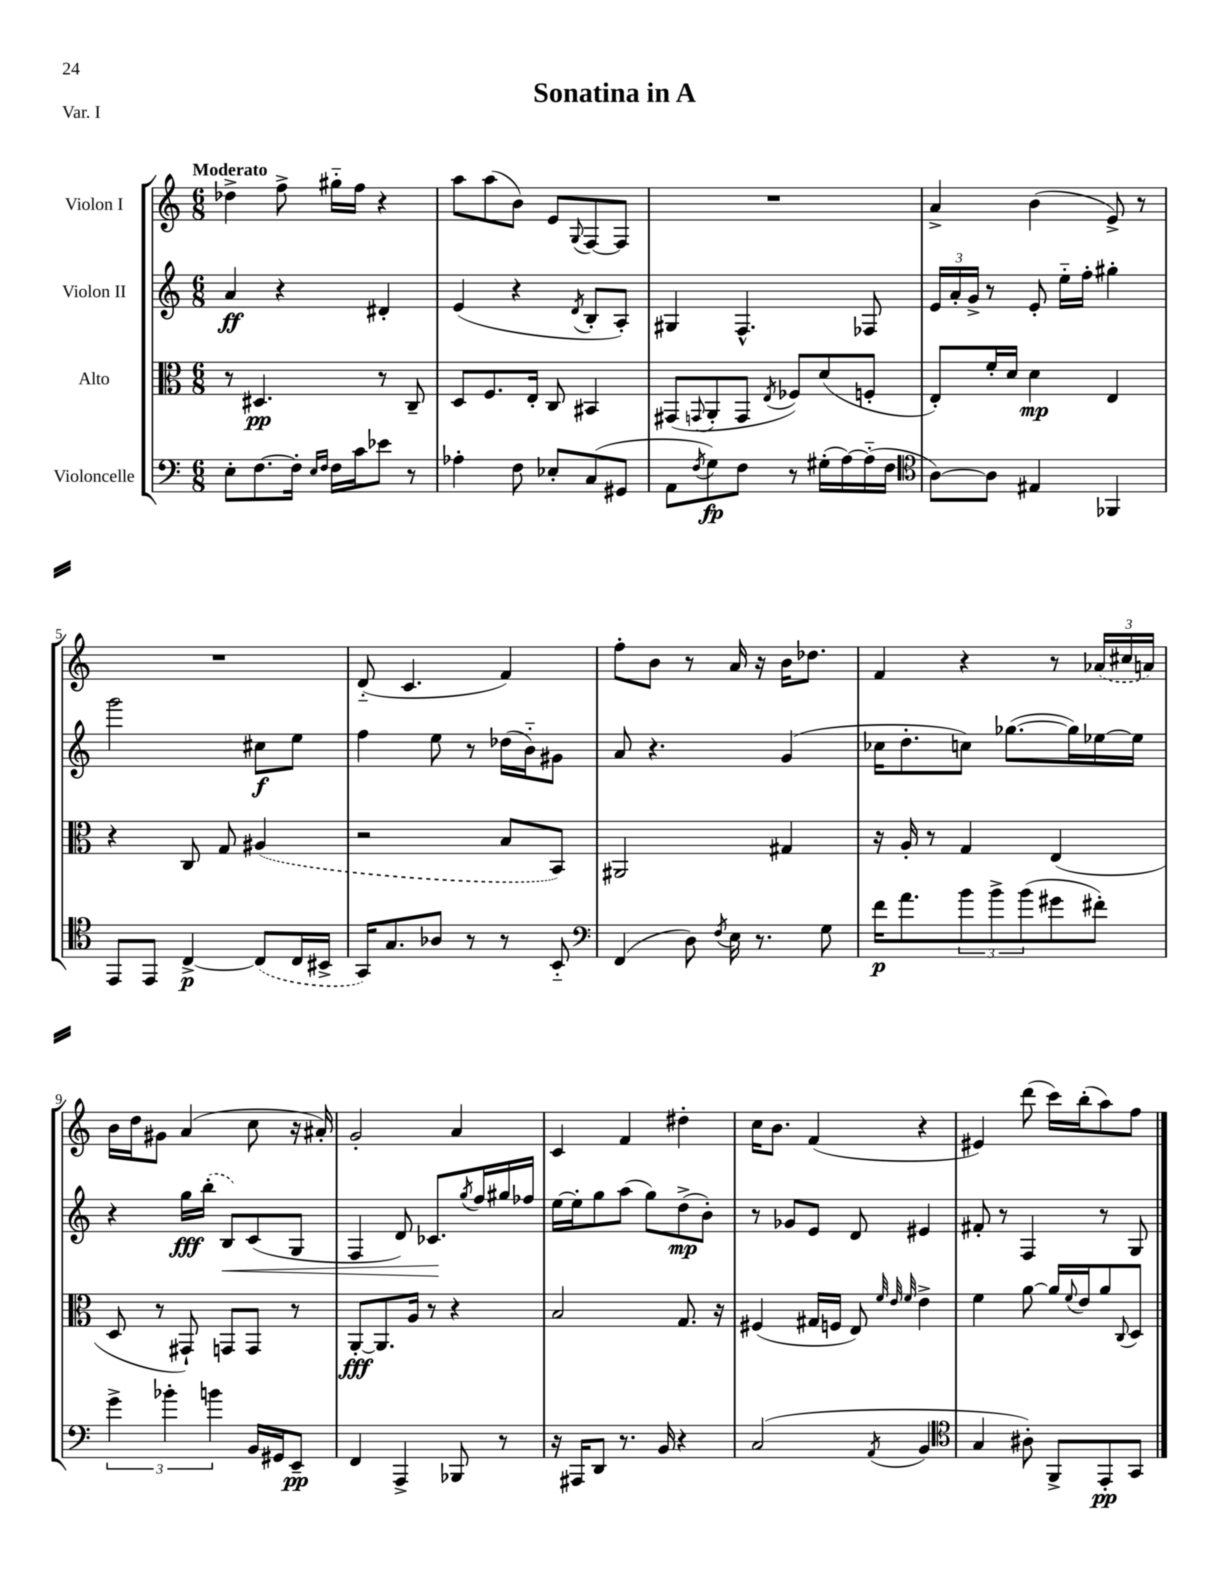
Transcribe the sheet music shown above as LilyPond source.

\header { title = "Sonatina in A" piece = "Var. I" }
<<
\new StaffGroup <<
\new Staff = "s0" \with { instrumentName = "Violon I" } {
    \clef treble \key c \major \numericTimeSignature \time 6/8 \tempo "Moderato"
    des''4-> f''8-> gis''16-_ f''16 r4 |
    a''8 a''8( b'8) e'8 \appoggiatura { g8 } f8~ f8 |
    R2. |
    a'4-> b'4( e'8->) r8 |
    R2. |
    d'8-_( c'4. f'4) |
    f''8-. b'8 r8 a'16 r16 b'16 des''8. |
    f'4 r4 r8 \tuplet 3/2 { \once \slurDashed aes'16( cis''16 a'16) } |
    b'16 d''16 gis'8 a'4( c''8 r16 ais'16-.) |
    g'2-. a'4 |
    c'4 f'4 dis''4-. |
    c''16 b'8. f'4( r4 |
    eis'4) d'''8( c'''16) b''16-.( a''8) f''8 \bar "|." |
}
\new Staff = "s1" \with { instrumentName = "Violon II" } {
    \clef treble \key c \major \numericTimeSignature \time 6/8
    a'4\ff r4 dis'4-. |
    e'4( r4 \acciaccatura { d'8 } b8-. a8-.) |
    gis4 f4.-^ fes8 |
    \tuplet 3/2 { e'16 a'16-. g'16-> } r8 e'8-. e''16-_ f''16-. gis''4-. |
    g'''2 cis''8\f e''8 |
    f''4 e''8 r8 des''16( b'16-_) gis'8 |
    a'8 r4. g'4( |
    ces''16 d''8.-. c''8) ges''8.~( ges''16) ees''16~ ees''16 |
    r4 g''16\fff \once \slurDashed b''16-.( b8\<) c'8( g8 |
    f4 d'8) ces'8.\! \acciaccatura { g''8 } f''16 gis''16 fes''16 |
    e''16~ e''16-. g''8 a''8( g''8) d''8->\mp( b'8-.) |
    r8 ges'8 e'8 d'8 eis'4 |
    fis'8-. r8 f4 r8 g8 \bar "|." |
}
\new Staff = "s2" \with { instrumentName = "Alto" } {
    \clef alto \key c \major \numericTimeSignature \time 6/8
    r8 dis4.\pp r8 c8-- |
    d8 f8. e16-. c8 bis,4 |
    gis,8( \appoggiatura { g,8 } a,8-. g,8 \acciaccatura { e8 } fes8) d'8( f8-. |
    e8-.) f'16-. d'16 d'4\mp e4 |
    r4 c8 g8 \once \slurDashed ais4( |
    r2 b8 b,8) |
    ais,2 gis4 |
    r16 a16-. r8 g4 e4( |
    d8 r8 gis,8-!) g,8 g,8 r8 |
    a,8~-.\fff a,8. a16 r8 r4 |
    b2 g8. r16 |
    fis4( gis16 f16 e8) \grace { f'32 e'32 f'32 } e'4-> |
    f'4 a'8~ a'16 \appoggiatura { f'8 } e'16 a'8 \appoggiatura { c8 } d8 \bar "|." |
}
\new Staff = "s3" \with { instrumentName = "Violoncelle" } {
    \clef bass \key c \major \numericTimeSignature \time 6/8
    e8-. f8.~ f16-. \grace { e16 f16 } f16 c'16 ees'8 r8 |
    aes4-. f8 ees8-. c8( gis,8 |
    a,8 \acciaccatura { f8 } g8\fp) f8 r8 gis16-.( a16~) a16-_( f16 |
    \clef tenor a8~) a8 eis4 fes,4 |
    e,8 e,8 c4~->\p \once \slurDashed c8( c16 bis,16-> |
    g,16) g8. aes8 r8 r8 b,8-_ |
    \clef bass f,4( d8) \acciaccatura { f8 } e16 r8. g8 |
    f'16\p a'8. \tuplet 3/2 { b'8 b'8-> b'8( } gis'8 fis'8-.) |
    \tuplet 3/2 { g'4-> bes'4-. b'4 } b,16 gis,16 e,8--\pp |
    f,4 a,,4-> bes,,8 r8 |
    r16 ais,,16 d,8 r8. b,16 r4 |
    c2( \acciaccatura { a,8 } b,4 |
    \clef tenor g4 ais8-.) f,8-> e,8-.\pp g,8 \bar "|." |
}
>>
>>
